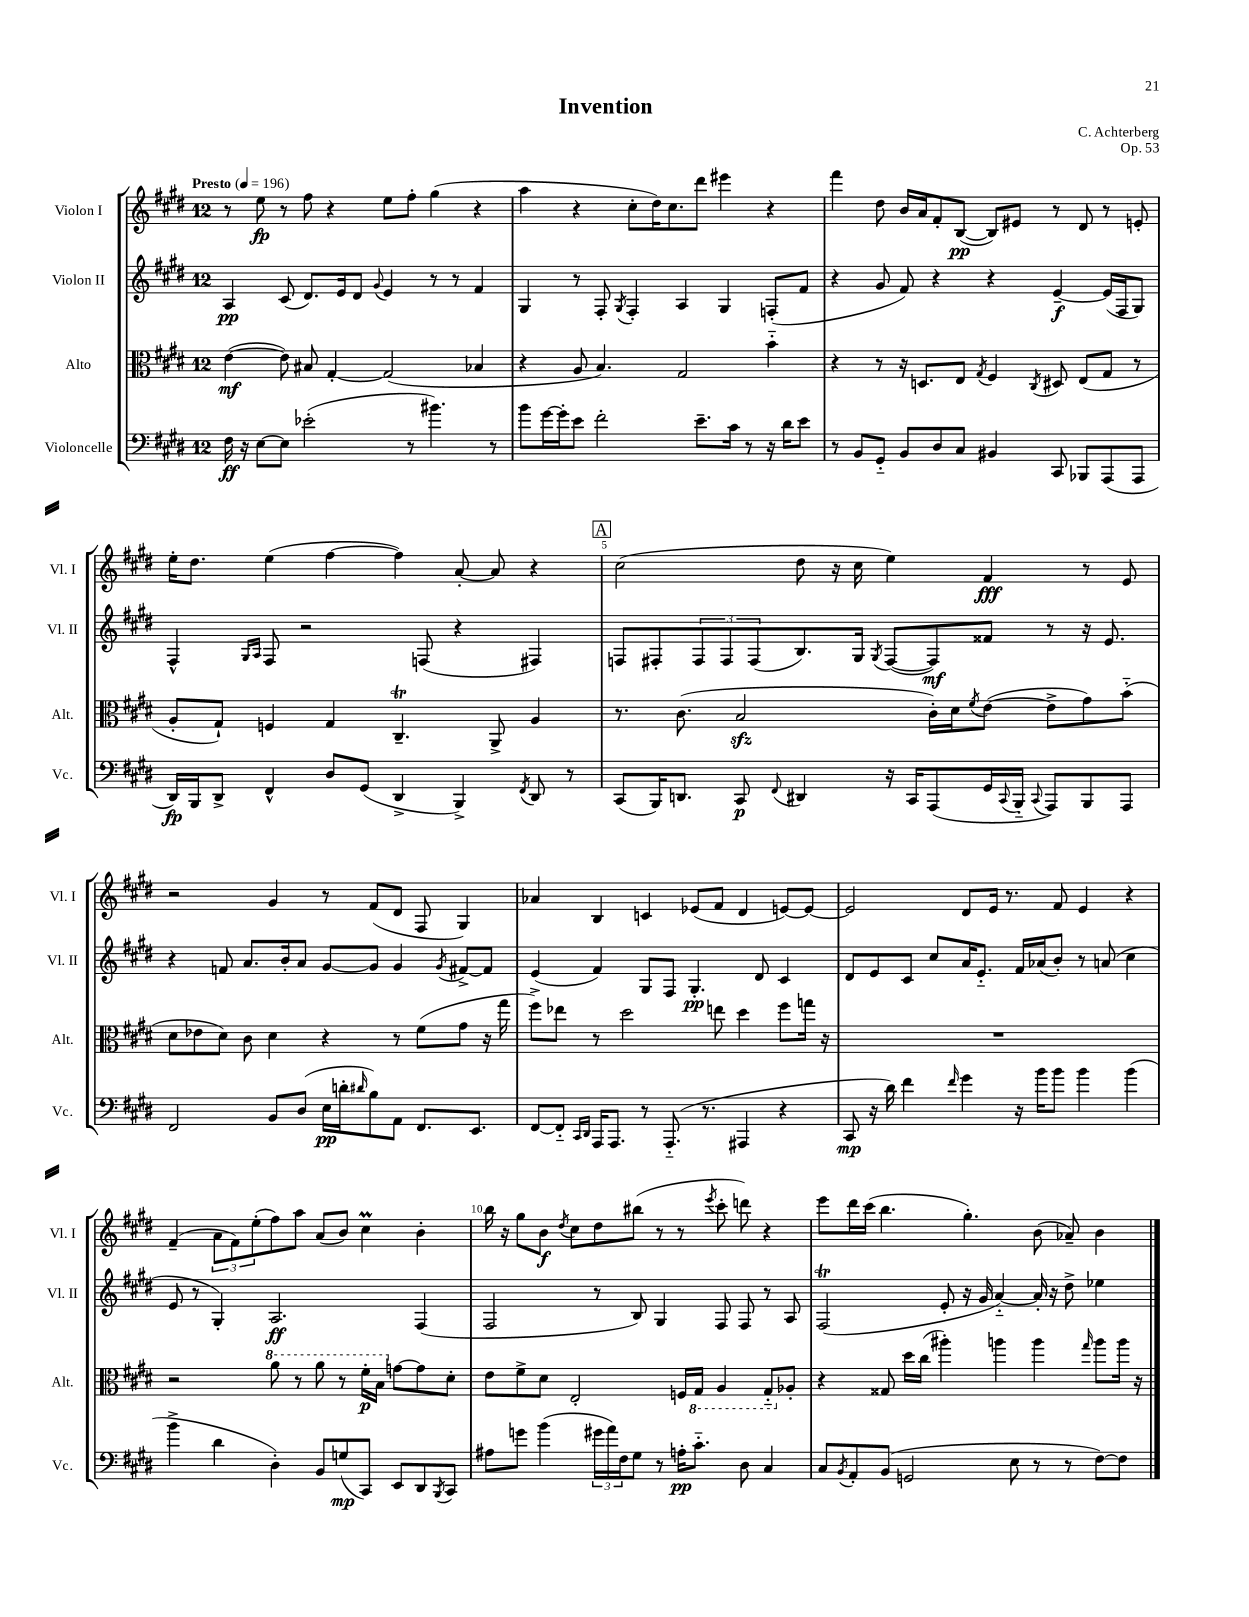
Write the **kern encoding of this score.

**kern	**kern	**kern	**kern
*staff4	*staff3	*staff2	*staff1
*clefF4	*clefC3	*clefG2	*clefG2
*k[f#c#g#d#]	*k[f#c#g#d#]	*k[f#c#g#d#]	*k[f#c#g#d#]
*M12/8	*M12/8	*M12/8	*M12/8
*MM196	*MM196	*MM196	*MM196
16F#	([4e	4A	8r
16r	.	.	.
[8E	.	.	8ee
8E]	8e])	(8c#	8r
(2e-'	8B#	8.d#)	8ff#
.	[4G#'	.	4r
.	.	16e	.
.	.	8d#	.
.	.	8qqg#	.
.	(2G#]	4e	8ee
8r	.	.	8ff#'
4.b#)	.	8r	(4gg#
.	.	8r	.
.	4B-	4f#	4r
8r	.	.	.
=	=	=	=
8b	4r	4G#	4aa
[16g#	.	.	.
16g#']	.	.	.
8e	8A	8r	4r
2f#'	4.B)	8F#'	.
.	.	8qG#	.
.	.	4F#'	8cc#'
.	.	.	16dd#)
.	.	.	8.cc#
.	2G#	4A	.
8.e~	.	.	8ddd#
.	.	4G#	4eee#
16c#	.	.	.
8r	.	.	.
16r	4b'~	(8F'	4r
16d#	.	.	.
8e	.	8f#	.
=	=	=	=
8r	4r	4r	4fff#
8BB	.	.	.
8GG#'~	8r	8g#	8dd#
8BB	16r	8f#)	16b
.	8.D	.	16a
8D#	.	4r	8f#'
8C#	8E	.	([8B
.	8qG#	.	.
4BB#	4F#	4r	8B])
.	.	.	8e#
.	8qC#	.	.
8CC#	8D#	[4e~	8r
8BBB-	(8E	.	8d#
(8AAA	8G#	(16e]	8r
.	.	16F#	.
8AAA	8r	8G#)	8e'
=	=	=	=
16DD#)	8A'	4F#^^	16ee'
16BBB	.	.	8.dd#
8DD#^	8G#`)	.	.
.	.	16qqG#	.
.	.	16qqA	.
4FF#^^	4F	8F#	(4ee
.	.	2r	.
8D#	4G#	.	[4ff#
(8GG#	.	.	.
4DD#^	4.C#~	.	4ff#])
.	.	(8F	.
4BBB^)	.	4r	[8a'
.	8AA^	.	8a]
8qFF#	.	.	.
8DD#	4A	4F#)	4r
8r	.	.	.
=	=	=	=
(8CC#	8.r	8F	(2cc#
16BBB)	.	8F#'	.
8.DD	(8.c#	.	.
.	.	12F#	.
.	.	12F#	.
8CC#	2B	.	.
.	.	(12F#	.
8qqFF#	.	.	.
4DD#	.	8.B)	8dd#
.	.	.	16r
.	.	16G#	16cc#
.	.	8qG#	.
16r	.	([8F#	4ee)
16CC#	.	.	.
(8AAA	16c#')	8F#])	.
.	16d#	.	.
.	8qf#	.	.
16GG#	([8e	8f##	4f#
8qqCC#	.	.	.
16BBB'~	.	.	.
8qqCC#	.	.	.
8AAA)	8e^]	8r	.
8BBB	8g#)	16r	8r
.	.	8.e	.
8AAA	(8b'~	.	8e
=	=	=	=
2FF#	8d#	4r	2r
.	8e-	.	.
.	8d#)	8f	.
.	8c#	8.a	.
8BB	4d#	.	4g#
.	.	16b'	.
(8D#	.	8a	.
16E	4r	[8g#	8r
16d'	.	.	.
16qqd#	.	.	.
8B)	.	8g#]	(8f#
8AA	8r	4g#	8d#
8.FF#	(8f#	.	8F#
.	.	8qg#	.
.	8g#	[8f#^	4G#)
8.EE	.	.	.
.	16r	8f#]	.
.	16gg#	.	.
=	=	=	=
[8FF#	8ff#^)	(4e	4a-
8FF#'~]	8ee-	.	.
16qqCC#	.	.	.
16qqDD#	.	.	.
16AAA	8r	4f#)	4B
8.AAA	.	.	.
.	2dd#	.	.
8r	.	8G#	4c
(8.AAA'~	.	8F#	.
.	.	4.G#'	(8e-
8.r	.	.	.
.	8ee	.	8f#
4AAA#	4dd#	.	4d#
.	.	8d#	.
4r	8ff#	4c#	[8e)
.	16gg	.	8e_
.	16r	.	.
=	=	=	=
8CC#	1.r	8d#	2e]
16r	.	8e	.
16d#)	.	.	.
4f#	.	8c#	.
.	.	8cc#	.
16qqf#	.	.	.
4g#	.	16a	8d#
.	.	8.e'~	.
.	.	.	16e
.	.	.	8.r
16r	.	16f#	.
16b	.	(16a-	.
8b	.	8b')	8f#
4b	.	8r	4e
.	.	(8a	.
(4b	.	4cc#	4r
=	=	=	=
4b^	2r	8e	(4f#~
.	.	8r	.
4d#	.	4G#')	12a
.	.	.	12f#)
.	.	.	(12ee'
4D#')	8aa	2.A	8ff#)
.	8r	.	8aa
8BB	8aa	.	(8a
(8G	8r	.	8b)
8CC#)	16ff#'	.	4cc#
.	16b	.	.
8EE	[8g	.	.
8DD#	8g]	(4F#	4b'
8qBBB	.	.	.
8CC#	8d#'	.	.
=	=	=	=
8A#	8e	2F#	16bb
.	.	.	16r
8g	8f#^	.	8gg#
(4b	8d#	.	8b
.	.	.	8qdd#
.	2E'	.	8cc#
24g#	.	8r	8dd#
24a)	.	.	.
24F#	.	.	.
8G#	.	8B)	(8bb#
8r	.	4G#	8r
16A'	16F	.	8r
8.c#'~	16GG#	.	.
.	.	.	8qeee
.	4AA	8F#	8ccc#'
8D#	.	8F#	8ddd)
4C#	8GG#'~	8r	4r
.	8A-'	8A	.
=	=	=	=
8C#	4r	(2F#	8eee
8qBB	.	.	.
8AA'	.	.	16ddd#
.	.	.	(16ccc#
(8BB	8G##	.	4.bb
2GG	16dd#	.	.
.	(16cc#	.	.
.	4aa#')	8e'	.
.	.	16r	4.gg#')
.	.	16g#	.
.	4aa	[4a'~)	.
8E	.	.	.
8r	4aa	16a']	(8b
.	.	16r	.
8r	.	8dd#^	8a-~)
.	16qqgg#	.	.
[8F#)	8aa	4ee-	4b
8F#]	16aa	.	.
.	16r	.	.
==	==	==	==
*-	*-	*-	*-
